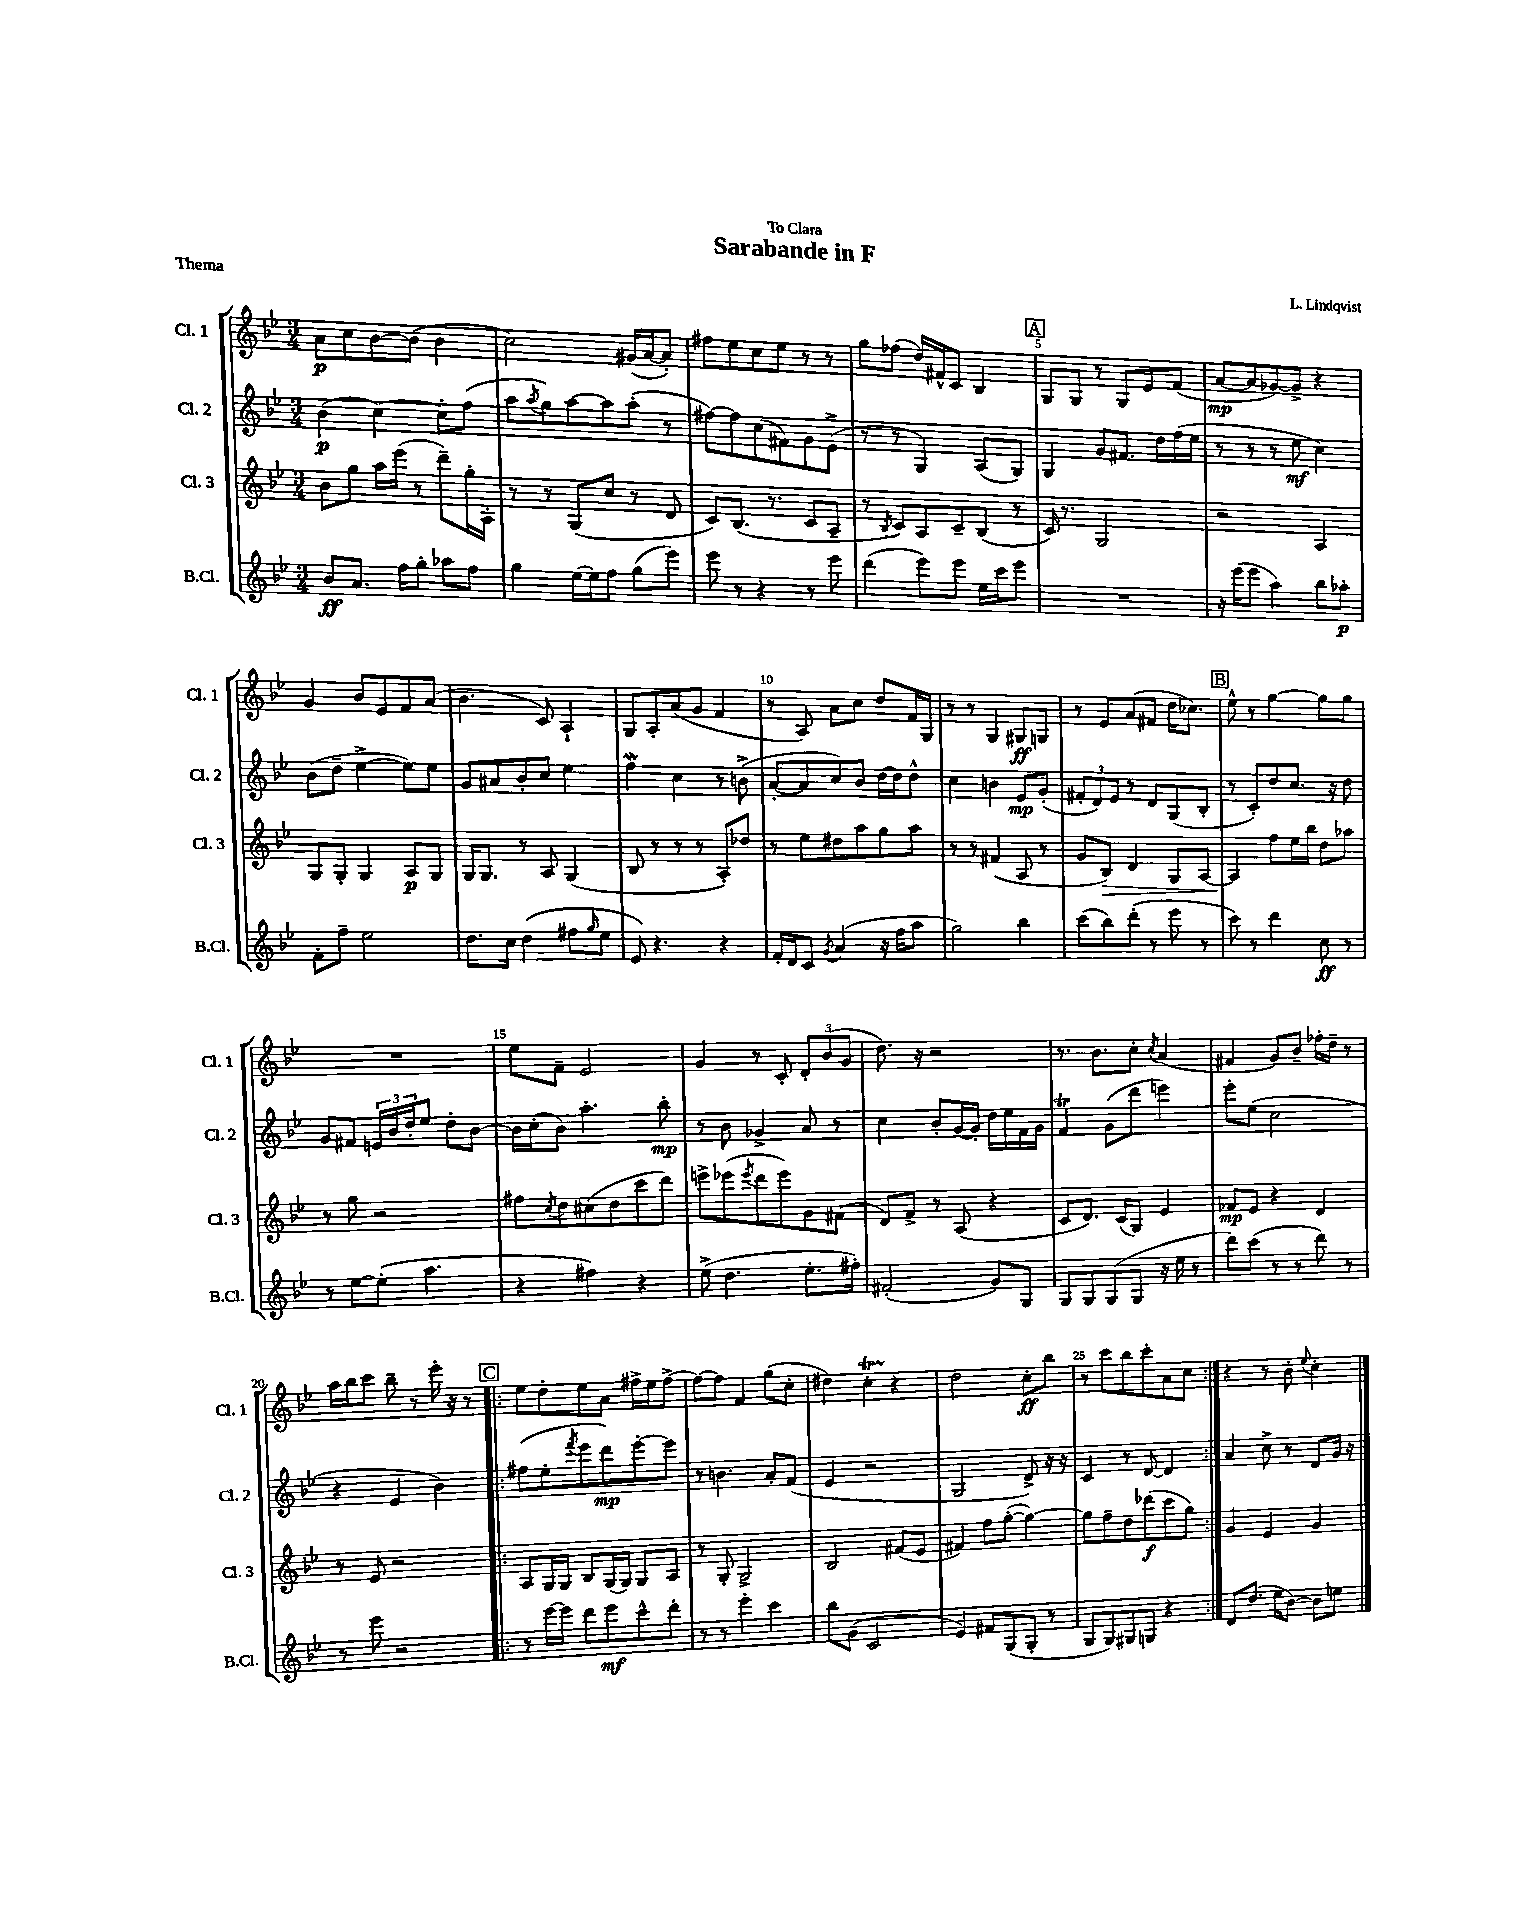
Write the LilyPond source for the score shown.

\header { title = "Sarabande in F" composer = "L. Lindqvist" dedication = "To Clara" piece = "Thema" }
<<
\new StaffGroup <<
\new Staff = "s0" \with { instrumentName = "Cl. 1" shortInstrumentName = "Cl. 1" } {
    \clef treble \key bes \major \numericTimeSignature \time 3/4
    a'8\p c''8 bes'8~ bes'8( bes'4 |
    c''2) gis'16( a'16~ a'8-.) |
    fis''8 ees''8 c''8 ees''8 r8 r8 |
    g''8 fes''8( d''16) fis'16-^ c'8 bes4 |
    \mark \markup { \box "A" } g8 g8 r8 g8 ees'8 f'8( |
    a'8~\mp a'8 ges'8~) ges'8-> r4 |
    g'4 bes'8 ees'8 f'8 a'8( |
    bes'4. c'8) a4-! |
    g8 a8-. a'8( g'8 f'4 |
    r8 a8) a'8 c''8 d''8 f'16 g16 |
    r8 r8 g4 gis8\ff g8 |
    r8 ees'8 a'8( fis'8 d''16 ces''8.) |
    \mark \markup { \box "B" } ees''8-^ r8 g''4~ g''8 g''8 |
    R2. |
    ees''8 f'8-- ees'2 |
    g'4 r8 c'8-. \tuplet 3/2 { d'8-. bes'8( g'8 } |
    d''8.) r16 r2 |
    r8. bes'8. c''8-. \acciaccatura { c''8 } a'4( |
    fis'4 g'8) bes'8-- fes''16-. d''16-- r8 |
    a''16 bes''16 c'''8 bes''8-- r8 ees'''16-. r16 r8 |
    \repeat volta 2 { \mark \markup { \box "C" } ees''8 d''8-. ees''8 a'8 fis''16-> ees''16 fis''8~-> |
    fis''8~ fis''8 f'4 g''8( c''8-. |
    dis''4) c''4-.\startTrillSpan r4\stopTrillSpan |
    d''2 c''8-.\ff bes''8 |
    r8 c'''8 bes''8 c'''8-. a'8 c''8 | }
    r4 r8 bes'8-. \appoggiatura { ees''8 } c''4-. \bar "|." |
}
\new Staff = "s1" \with { instrumentName = "Cl. 2" shortInstrumentName = "Cl. 2" } {
    \clef treble \key bes \major \numericTimeSignature \time 3/4
    bes'4\p( c''4~) c''8-. f''8( |
    a''8 \acciaccatura { a''8 } g''8) a''8~ a''8 a''8-.( r8 |
    fis''8~) fis''8 c''8( fis'8) g'8 ees'8->( |
    r8 r8 g4) a8( g8) |
    \mark \markup { \box "A" } g4 g'8 fis'8. d''16 f''16( ees''16 |
    r8 r8 r8 ees''8\mf c''4) |
    bes'8( d''8-- ees''4~-> ees''8) ees''8 |
    g'8 ais'8 bes'8-. c''8 ees''4 |
    f''4\mordent c''4 r8 b'8->( |
    a'8~-. a'8 c''8) bes'8 d''16~ d''16 d''8-^ |
    c''4 b'4 ees'8\mp g'8-.( |
    \tuplet 3/2 { fis'8-. d'8) ees'8 } r8 d'8 g8( bes8-. |
    \mark \markup { \box "B" } r8 c'8-.) d''8 c''8. r16 d''8 |
    g'8 fis'8 \tuplet 3/2 { e'16 bes'16 d''16-. } ees''8 d''8-. bes'8~ |
    bes'16 c''16-.( bes'8) a''4.-. bes''8-.\mp |
    r8 bes'8 ges'4-> a'8 r8 |
    c''4 bes'8-. g'16~ g'16-. d''16 ees''16 f'16 g'16 |
    f'4\trill g'8( d'''8 e'''4) |
    ees'''8-. ees''8( c''2 |
    r4 ees'4 bes'4) |
    \repeat volta 2 { \mark \markup { \box "C" } fis''8( ees''8-. \acciaccatura { f'''8 } ees'''8 d'''8\mp) ees'''8~-. ees'''8 |
    r8 b'4. a'8-. f'8( |
    ees'4 r2 |
    g2 d'8->) r16 r16 |
    c'4 r8 d'8~ d'4 | }
    a'4 c''8-> r8 d'8 g'16 r16 \bar "|." |
}
\new Staff = "s2" \with { instrumentName = "Cl. 3" shortInstrumentName = "Cl. 3" } {
    \clef treble \key bes \major \numericTimeSignature \time 3/4
    bes'8 g''8 a''16 ees'''16( r8 d'''8--) g''16-. a16-. |
    r8 r8 g8( c''8 r8 d'8 |
    c'8) bes8.( r8. c'8 a8-- |
    r8 \acciaccatura { bes8 } c'8) a8 c'8-- bes8( r8 |
    \mark \markup { \box "A" } c'16) r8. g2 |
    r2 a4 |
    g8 g8-. g4 a8\p g8 |
    g16 g8. r8 a8 g4( |
    bes8 r8 r8 r8 a8-.) des''8 |
    r8 ees''8 dis''8 a''8 g''8 a''8 |
    r8 r8 fis'4( a8 r8 |
    g'8 bes8\>) d'4 g8 a8~ |
    \mark \markup { \box "B" } a4\! f''8 ees''16 bes''16 d''8 aes''8 |
    r8 g''8 r2 |
    fis''8 \acciaccatura { c''8 } d''8 cis''8( d''8 c'''8 d'''8) |
    e'''8-> ees'''8( \acciaccatura { ees'''8 } d'''8 ees'''8) g'8 fis'8( |
    d'8) f'8-> r8 a8( r4 |
    c'8 d'8.) c'16( g8) ees'4 |
    fes'8\mp ees'8 r4 d'4 |
    r8 ees'8 r2 |
    \repeat volta 2 { \mark \markup { \box "C" } a8 g16 g16 bes8 g16( g16) g8 a8 |
    r8 g8-. g2-> |
    bes2 fis'8( ees'8 |
    fis'4) f''8 g''8~-.( g''4~) |
    g''8 f''8-- d''8 des'''8\f( c'''8 g''8) | }
    g'4 ees'4 g'4 \bar "|." |
}
\new Staff = "s3" \with { instrumentName = "B.Cl." shortInstrumentName = "B.Cl." } {
    \clef treble \key bes \major \numericTimeSignature \time 3/4
    bes'8\ff a'8. f''16 g''8-. aes''8 f''8 |
    g''4 ees''16~ ees''16 f''8 g''8( ees'''8) |
    ees'''8 r8 r4 r8 ees'''8 |
    d'''4( ees'''8) ees'''8 ees''16 c'''16 ees'''8 |
    \mark \markup { \box "A" } R2. |
    r16 ees'''16( ees'''8 a''4) bes''8 aes''8-.\p |
    f'8-. f''8-- ees''2 |
    d''8. c''16 d''4( fis''8 \grace { g''16 } ees''8 |
    ees'8) r4. r4 |
    f'16-. d'16 c'8 \acciaccatura { g'8 } a'4( r16 f''16 a''8 |
    g''2) bes''4 |
    c'''8( bes''8) d'''8-.( r8 ees'''8 r8 |
    \mark \markup { \box "B" } c'''8) r8 d'''4 c''8\ff r8 |
    r8 ees''8~ ees''8-.( a''4. |
    r4 fis''4) r4 |
    ees''8->( d''4. ees''8.-. fis''16-.) |
    fis'2-.( g'8) g8 |
    g8 g8 g8( g8 r16 ees''16 r8 |
    d'''8) c'''8( r8 r8 d'''8) r8 |
    r8 ees'''8 r2 |
    \repeat volta 2 { \mark \markup { \box "C" } r8 ees'''16~ ees'''16 d'''8 ees'''8\mf c'''8-^ d'''8-. |
    r8 r8 ees'''4-. c'''4 |
    bes''8 g'8( c'2 |
    ees'4) fis'8 g8( g8-. r8 |
    g8 g8) gis8 g8 r4 | }
    d'8 d''8.( ees''16 bes'8~) bes'8 e''8 \bar "|." |
}
>>
>>
\layout { \context { \Score \override BarNumber.break-visibility = ##(#f #t #t) barNumberVisibility = #(every-nth-bar-number-visible 5) } }
